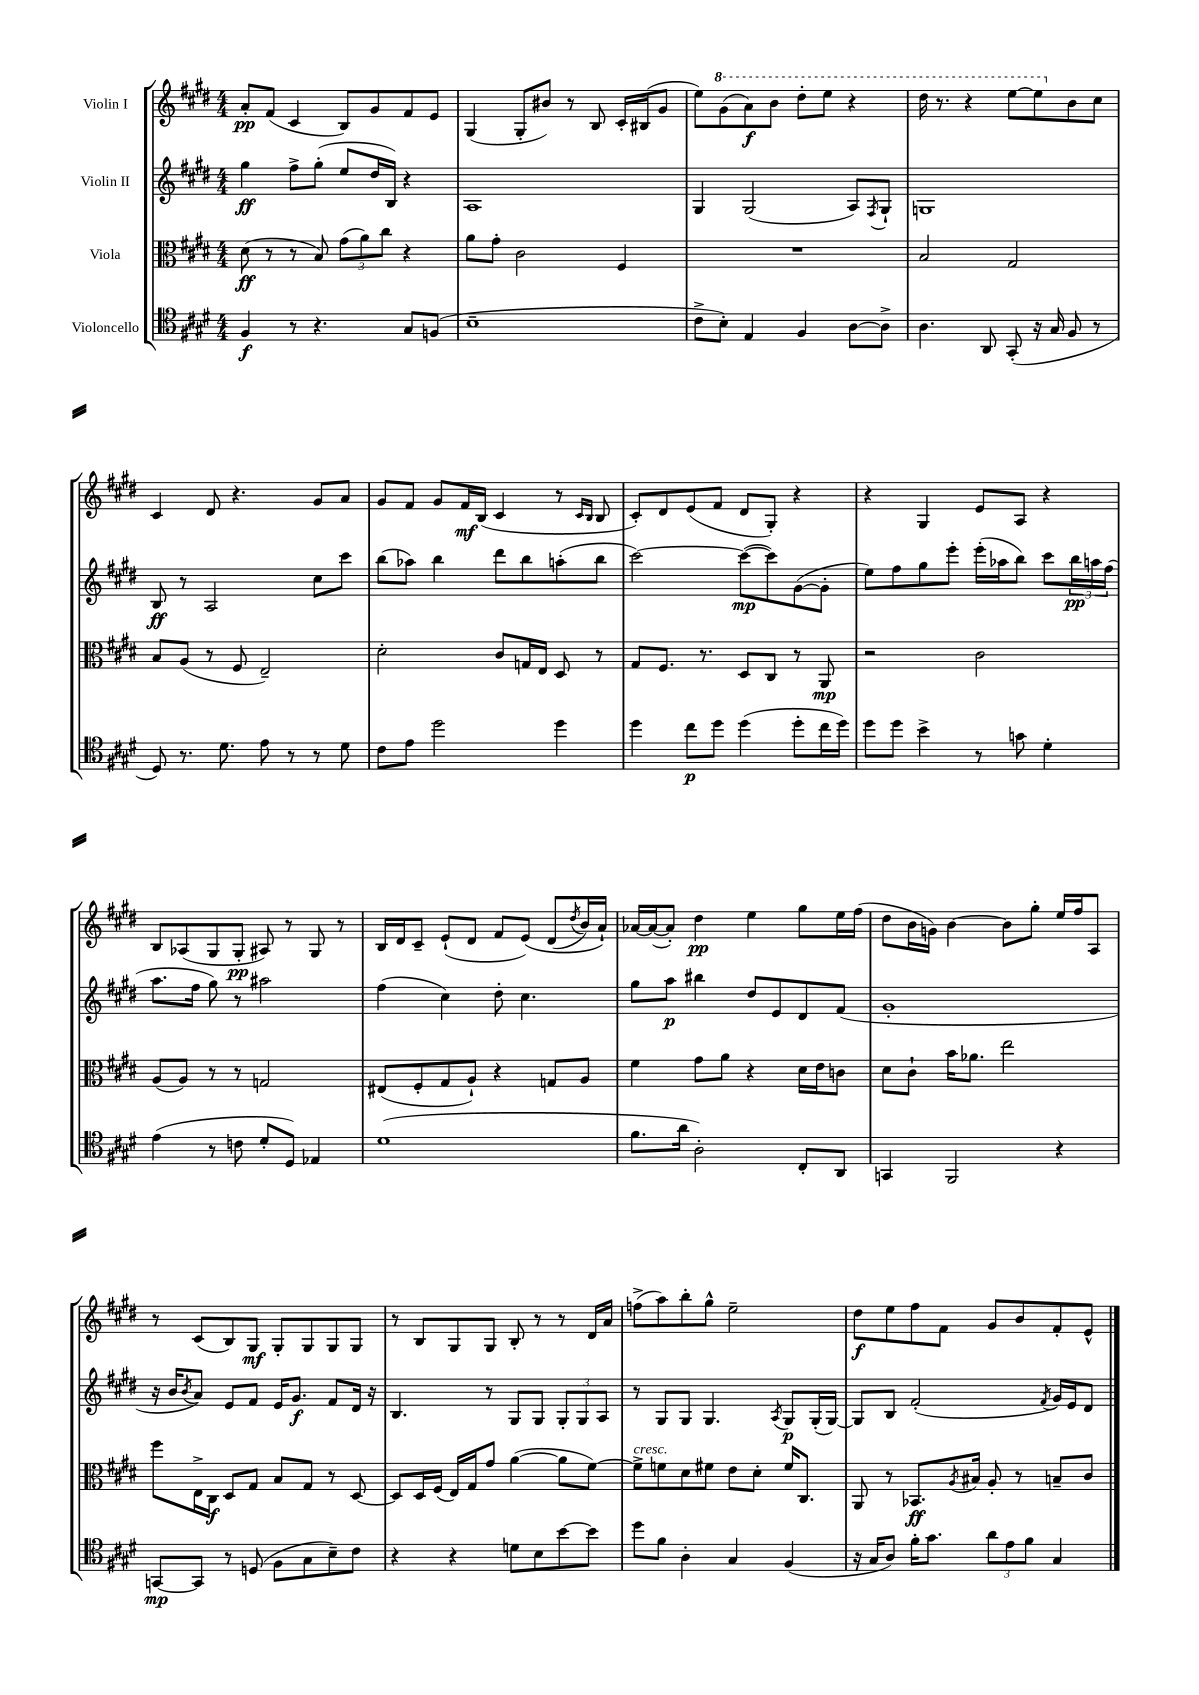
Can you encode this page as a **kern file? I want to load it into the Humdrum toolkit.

**kern	**dynam	**kern	**dynam	**kern	**dynam	**kern	**dynam
*part4	*part4	*part3	*part3	*part2	*part2	*part1	*part1
*staff4	*staff4	*staff3	*staff3	*staff2	*staff2	*staff1	*staff1
*I"Violoncello	*	*I"Viola	*	*I"Violin II	*	*I"Violin I	*
*clefC4	*	*clefC3	*	*clefG2	*	*clefG2	*
*k[f#c#g#d#]	*	*k[f#c#g#d#]	*	*k[f#c#g#d#]	*	*k[f#c#g#d#]	*
*M4/4	*	*M4/4	*	*M4/4	*	*M4/4	*
=1	=1	=1	=1	=1	=1	=1	=1
4F#/	f	(8d#\	ff	4gg#\	ff	8a'/L	pp
.	.	8r	.	.	.	(8f#/J	.
8r	.	8r	.	8ff#^\L	.	4c#/	.
4.r	.	8B/)	.	(8gg#'\J	.	.	.
.	.	(12g#\L	.	8ee/L	.	8B/L)	.
.	.	12a\)	.	.	.	.	.
.	.	.	.	16dd#/L	.	8g#/	.
.	.	12cc#\J	.	.	.	.	.
.	.	.	.	16B/JJ)	.	.	.
8G#/L	.	4r	.	4r	.	8f#/	.
(8Fn/J	.	.	.	.	.	8e/J	.
=2	=2	=2	=2	=2	=2	=2	=2
1B~	.	8a\L	.	1A	.	(4G#/	.
.	.	8g#'\J	.	.	.	.	.
.	.	2c#\	.	.	.	8G#'/L	.
.	.	.	.	.	.	8b#X/J)	.
.	.	.	.	.	.	8r	.
.	.	.	.	.	.	8B/	.
.	.	4F#/	.	.	.	16c#'/LL	.
.	.	.	.	.	.	(16B#X/J	.
.	.	.	.	.	.	8g#/J	.
=3	=3	=3	=3	=3	=3	=3	=3
8c#^\L	.	1r	.	4G#/	.	8ee\L)	.
*	*	*	*	*	*	*8va	*
8B'\J)	.	.	.	.	.	(8gg#\	.
4E/	.	.	.	(2G#/	.	8aa\)	f
.	.	.	.	.	.	8bb\J	.
4F#/	.	.	.	.	.	8ddd#'\L	.
.	.	.	.	.	.	8eee\J	.
[8A\L	.	.	.	8A/L)	.	4r	.
.	.	.	.	8qF#/	.	.	.
8A^\J]	.	.	.	8G#`/J	.	.	.
=4	=4	=4	=4	=4	=4	=4	=4
4.A\	.	2B/	.	1Gn	.	16ddd#\	.
.	.	.	.	.	.	8.r	.
.	.	.	.	.	.	4r	.
8AA/	.	.	.	.	.	.	.
(8GG#'/	.	2G#/	.	.	.	[8eee\L	.
16r	.	.	.	.	.	8eee\]	.
16G#/	.	.	.	.	.	.	.
*	*	*	*	*	*	*X8va	*
8F#/	.	.	.	.	.	8b\	.
8r	.	.	.	.	.	8cc#\J	.
!!LO:LB:g=z
=5	=5	=5	=5	=5	=5	=5	=5
8D#/)	.	8B/L	.	8B/	ff	4c#/	.
8.r	.	(8A/J	.	8r	.	.	.
.	.	8r	.	2A/	.	8d#/	.
8.d#\	.	.	.	.	.	.	.
.	.	8F#/	.	.	.	4.r	.
8e\	.	2E~/)	.	.	.	.	.
8r	.	.	.	.	.	.	.
8r	.	.	.	8cc#\L	.	8g#/L	.
8d#\	.	.	.	8ccc#\J	.	8a/J	.
=6	=6	=6	=6	=6	=6	=6	=6
8c#\L	.	2d#'\	.	(8bb\L	.	8g#/L	.
8e\J	.	.	.	8aa-X\J)	.	8f#/J	.
2dd#\	.	.	.	4bb\	.	8g#/L	.
.	.	.	.	.	.	16f#/L	mf
.	.	.	.	.	.	(16B/JJ	.
.	.	8c#/L	.	8ddd#\L	.	4c#/	.
.	.	16Gn/L	.	8bb\	.	.	.
.	.	16E/JJ	.	.	.	.	.
4dd#\	.	8D#/	.	(8aan'\	.	8r	.
.	.	.	.	.	.	16qqc#/LL	.
.	.	.	.	.	.	16qqB/JJ	.
.	.	8r	.	8bb\J	.	8B/	.
=7	=7	=7	=7	=7	=7	=7	=7
4dd#\	.	8G#/L	.	[2ccc#\)	.	8c#'/L)	.
.	.	8.F#/J	.	.	.	8d#/	.
8cc#\L	p	.	.	.	.	(8e/	.
.	.	8.r	.	.	.	.	.
8dd#\J	.	.	.	.	.	8f#/J	.
(4dd#\	.	8D#/L	.	(8ccc#\L_	mp	8d#/L	.
.	.	8C#/J	.	8ccc#\])	.	8G#'/J)	.
8dd#'\L	.	8r	.	([8g#\	.	4r	.
16cc#\L	.	8AA/	mp	8g#'\J]	.	.	.
16dd#\JJ)	.	.	.	.	.	.	.
=8	=8	=8	=8	=8	=8	=8	=8
8dd#\L	.	2r	.	8ee\L)	.	4r	.
8dd#\J	.	.	.	8ff#\	.	.	.
4b^\	.	.	.	8gg#\	.	4G#/	.
.	.	.	.	8eee'\J	.	.	.
8r	.	2c#\	.	(16eee'\LL	.	8e/L	.
.	.	.	.	16aa-X\J	.	.	.
8gn\	.	.	.	8bb\J)	.	8A/J	.
4d#'\	.	.	.	8ccc#\L	.	4r	.
.	.	.	.	24bb\L	pp	.	.
.	.	.	.	24aan\	.	.	.
.	.	.	.	(24ff#\JJ	.	.	.
!!LO:LB:g=z
=9	=9	=9	=9	=9	=9	=9	=9
(4e\	.	(8A/L	.	8.aa\L	.	8B/L	.
.	.	8A/J)	.	.	.	(8A-X/	.
.	.	.	.	16ff#\Jk	.	.	.
8r	.	8r	.	8gg#\)	.	8G#/	.
8cn\	.	8r	.	8r	.	8G#'/J	pp
8d#'/L	.	2Gn/	.	2aa#X\	.	8A#X/)	.
8D#/J)	.	.	.	.	.	8r	.
4E-X/	.	.	.	.	.	8G#/	.
.	.	.	.	.	.	8r	.
=10	=10	=10	=10	=10	=10	=10	=10
(1d#	.	(8E#X/L	.	(4ff#\	.	16B/LL	.
.	.	.	.	.	.	16d#/J	.
.	.	8F#'/	.	.	.	8c#~/J	.
.	.	8G#/	.	4cc#\)	.	(8e`/L	.
.	.	8A`/J)	.	.	.	8d#/J	.
.	.	4r	.	8dd#'\	.	8f#/L	.
.	.	.	.	4.cc#\	.	(8e/J)	.
.	.	8Gn/L	.	.	.	(8d#/L	.
.	.	.	.	.	.	8qdd#/	.
.	.	8A/J	.	.	.	16b/L)	.
.	.	.	.	.	.	16a`/JJ)	.
=11	=11	=11	=11	=11	=11	=11	=11
8.f#\L	.	4f#\	.	8gg#\L	.	[16a-X/LL	.
.	.	.	.	.	.	(16a-/J_	.
.	.	.	.	8aa\J	p	8a-'/J])	.
16a\Jk	.	.	.	.	.	.	.
2A'\)	.	8g#\L	.	4bb#X\	.	4dd#\	pp
.	.	8a\J	.	.	.	.	.
.	.	4r	.	8dd#/L	.	4ee\	.
.	.	.	.	8e/	.	.	.
8C#'/L	.	16d#\LL	.	8d#/	.	8gg#\L	.
.	.	16e\J	.	.	.	.	.
8AA/J	.	8cn\J	.	(8f#/J	.	16ee\L	.
.	.	.	.	.	.	(16ff#\JJ	.
=12	=12	=12	=12	=12	=12	=12	=12
4GGn/	.	8d#\L	.	1g#'	.	8dd#\L	.
.	.	8c#`\J	.	.	.	16b\L	.
.	.	.	.	.	.	16gn\JJ)	.
2FF#/	.	16b\KL	.	.	.	[4b\	.
.	.	8.a-X\J	.	.	.	.	.
.	.	2ee\	.	.	.	8b\L]	.
.	.	.	.	.	.	8gg#'\J	.
4r	.	.	.	.	.	16ee/LL	.
.	.	.	.	.	.	16ff#/J	.
.	.	.	.	.	.	8A/J	.
!!LO:LB:g=z
=13	=13	=13	=13	=13	=13	=13	=13
[8GGn/L	mp	8ff#\L	.	16r	.	8r	.
.	.	.	.	16b/KL	.	.	.
.	.	.	.	8qb/	.	.	.
8GG/J]	.	16E^\L	.	8a/J)	.	(8c#/L	.
.	.	16C#\JJ	f	.	.	.	.
8r	.	8D#/L	.	8e/L	.	8B/)	.
(8Dn/	.	8G#/J	.	8f#/J	.	8G#/J	mf
8F#\L	.	8B/L	.	16e/KL	.	8G#'/L	.
.	.	.	.	8.g#/J	f	.	.
8G#\	.	8G#/J	.	.	.	8G#/	.
8B~\)	.	8r	.	8f#/L	.	8G#/	.
8c#\J	.	[8D#/	.	16d#/Jk	.	8G#/J	.
.	.	.	.	16r	.	.	.
=14	=14	=14	=14	=14	=14	=14	=14
4r	.	8D#/L]	.	4.B/	.	8r	.
.	.	16D#/L	.	.	.	8B/L	.
.	.	(16F#/JJ	.	.	.	.	.
4r	.	16E/LL)	.	.	.	8G#/	.
.	.	16G#/J	.	.	.	.	.
.	.	8g#/J	.	8r	.	8G#/J	.
8dn\L	.	([4a\	.	8G#/L	.	8B'/	.
8B\	.	.	.	8G#/J	.	8r	.
[8b\	.	8a\L]	.	12G#'/L	.	8r	.
.	.	.	.	12G#/	.	.	.
8b\J]	.	[8f#\J)	.	.	.	16d#/LL	.
.	.	.	.	12A/J	.	.	.
.	.	.	.	.	.	16a/JJ	.
=15	=15	=15	=15	=15	=15	=15	=15
!	!	!LO:TX:a:i:t=cresc.	!	!	!	!	!
8dd#\L	.	8f#^\L]	.	8r	.	(8ffn^\L	.
8f#\J	.	8fn\	.	8G#/L	.	8aa\)	.
4A'\	.	8d#\	.	8G#/J	.	8bb'\	.
.	.	8f#X\J	.	4.G#/	.	8gg#^^\J	.
4G#/	.	8e\L	.	.	.	2ee~\	.
.	.	8d#'\J	.	.	.	.	.
.	.	.	.	8qA/	.	.	.
(4F#/	.	16f#/KL	.	8G#/L	p	.	.
.	.	8.C#/J	.	.	.	.	.
.	.	.	.	(16G#'/L	.	.	.
.	.	.	.	[16G#/JJ)	.	.	.
=16	=16	=16	=16	=16	=16	=16	=16
16r	.	8AA/	.	8G#/L]	.	8dd#\L	f
16G#/KL	.	.	.	.	.	.	.
8A/J)	.	8r	.	8B/J	.	8ee\	.
16f#'\KL	.	8.BB-X/L	ff	(2f#'/	.	8ff#\	.
8.g#\J	.	.	.	.	.	.	.
.	.	.	.	.	.	8f#\J	.
.	.	8qA/	.	.	.	.	.
.	.	16B#X/Jk	.	.	.	.	.
12a\L	.	8A'/	.	.	.	8g#/L	.
12e\	.	.	.	.	.	.	.
.	.	8r	.	.	.	8b/	.
12f#\J	.	.	.	.	.	.	.
.	.	.	.	8qf#/	.	.	.
4G#/	.	8Bn~/L	.	16g#/LL)	.	8f#'/	.
.	.	.	.	16e/J	.	.	.
.	.	8c#/J	.	8d#/J	.	8e^^/J	.
==	==	==	==	==	==	==	==
*-	*-	*-	*-	*-	*-	*-	*-
